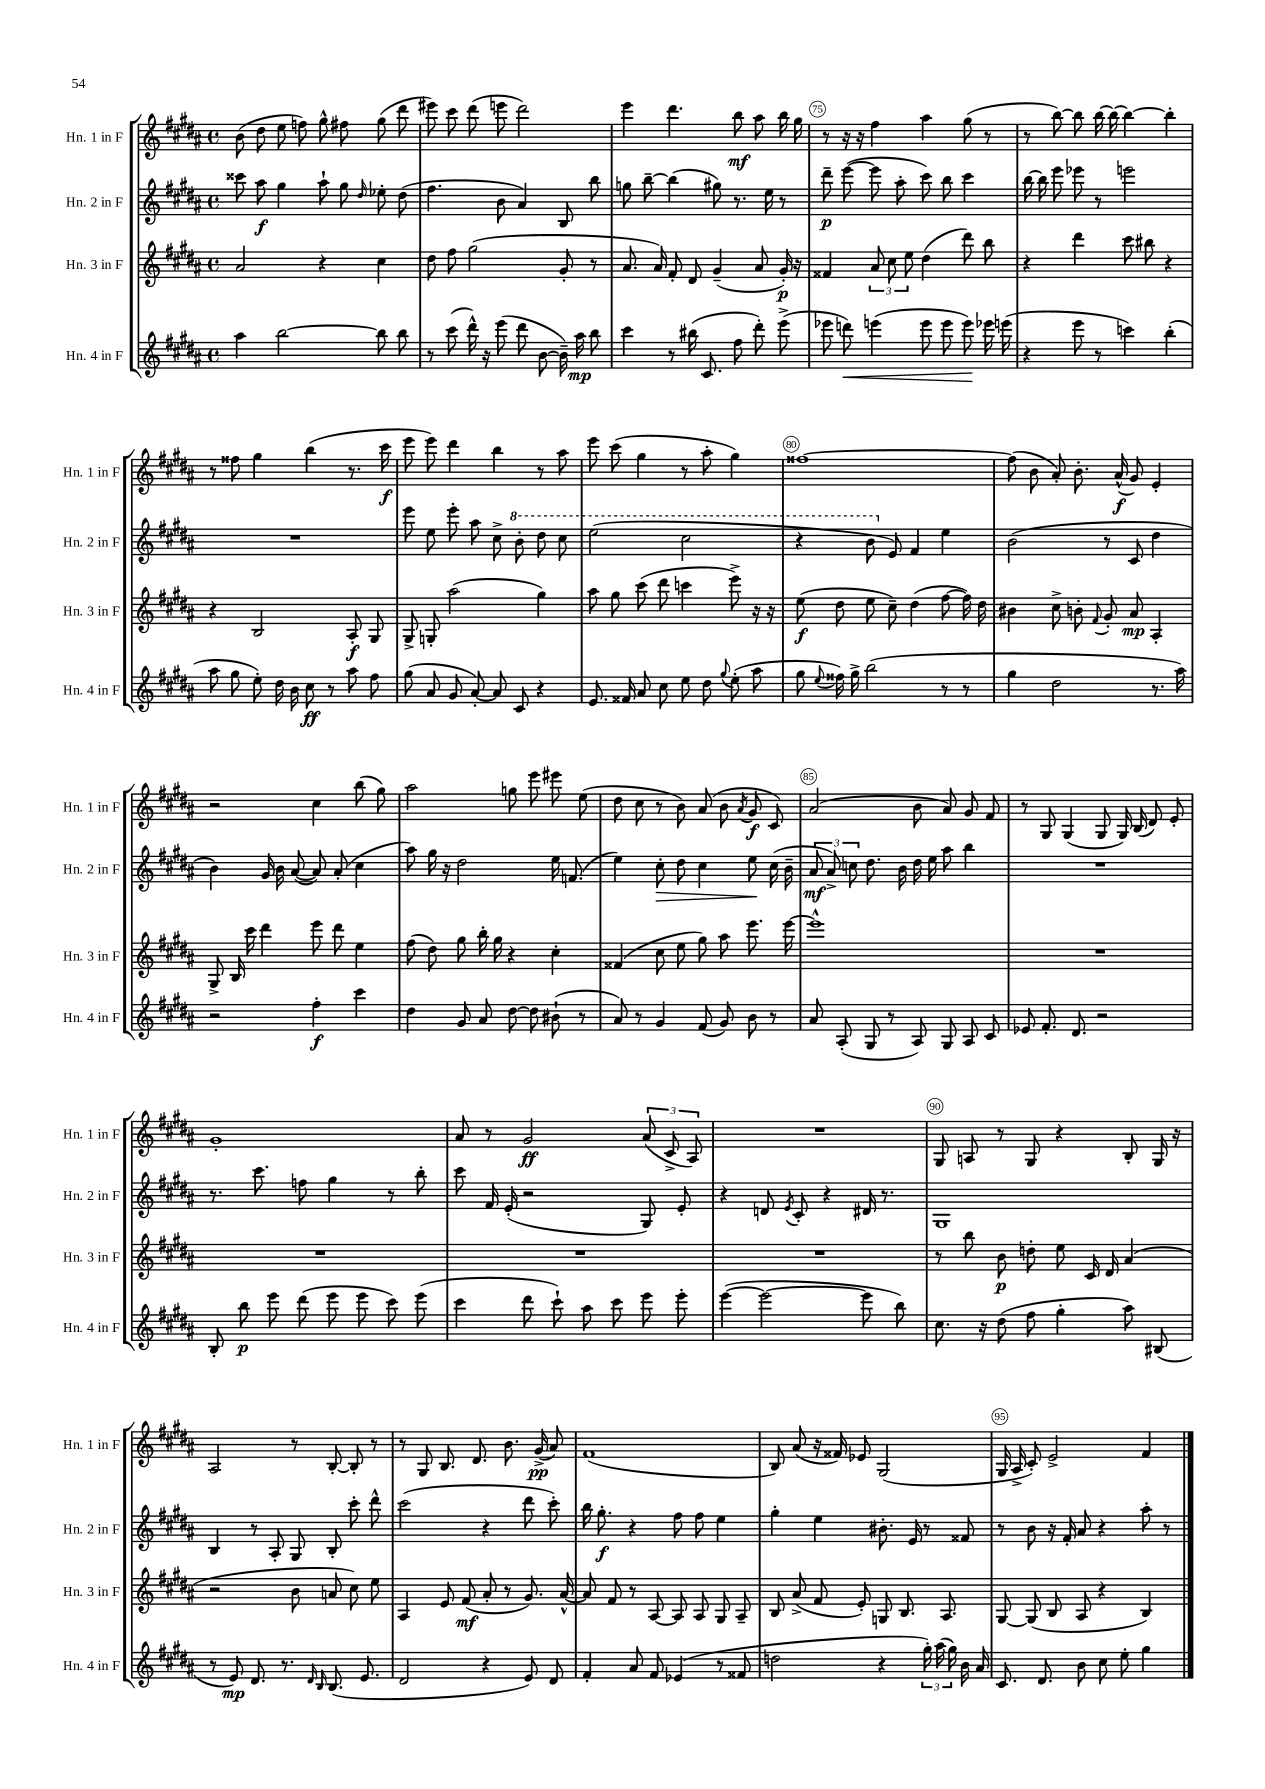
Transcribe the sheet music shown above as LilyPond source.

<<
\new StaffGroup <<
\new Staff = "s0" \with { instrumentName = "Hn. 1 in F" shortInstrumentName = "Hn. 1 in F" } {
    \clef treble \key b \major \defaultTimeSignature \time 4/4
    \autoBeamOff b'8( dis''8 e''8 f''8) gis''8-^ fis''8 gis''8( dis'''8 |
    eis'''8) cis'''8 dis'''8( e'''8 dis'''2) |
    e'''4 dis'''4. b''8\mf ais''8 b''16 gis''16 |
    r8 r16 r16 fis''4 ais''4 gis''8( r8 |
    r8 b''8~) b''8 b''16~ b''16~ b''4~ b''4-. |
    r8 fisis''8 gis''4 b''4( r8. cis'''16\f |
    e'''8 e'''8) dis'''4 b''4 r8 ais''8 |
    e'''8 cis'''8( gis''4 r8 ais''8-. gis''4) |
    fisis''1~ |
    fisis''8( b'8 ais'8-.) b'8.-. ais'16-^\f( gis'8) e'4-. |
    r2 cis''4 b''8( gis''8) |
    ais''2 g''8 e'''8 eis'''8 e''8( |
    dis''8 cis''8 r8 b'8) ais'8( b'8 \acciaccatura { ais'8 } gis'8\f cis'8) |
    ais'2( b'8 ais'8) gis'8 fis'8 |
    r8 gis8 gis4( gis8 gis16) b16( dis'8) e'8-. |
    gis'1-. |
    ais'8 r8 gis'2\ff \tuplet 3/2 { ais'8( cis'8-> ais8) } |
    R1 |
    gis8 a8 r8 gis8 r4 b8-. gis16 r16 |
    ais2 r8 b8~-. b8-. r8 |
    r8 gis8 b8. dis'8. b'8. gis'16->\pp( ais'8) |
    fis'1( |
    b8) ais'8( r16 fisis'16) ees'8 gis2( |
    gis16 ais16-> cis'8-.) e'2-> fis'4 \bar "|." |
}
\new Staff = "s1" \with { instrumentName = "Hn. 2 in F" shortInstrumentName = "Hn. 2 in F" } {
    \clef treble \key b \major \defaultTimeSignature \time 4/4
    \autoBeamOff cisis'''8 ais''8\f gis''4 ais''8-! gis''8 \grace { dis''16 } ees''8-. dis''8( |
    fis''4. b'8 ais'4) b8 b''8 |
    g''8 b''8~-- b''4( gis''8) r8. e''16 r8 |
    dis'''8--\p e'''8~( e'''8 ais''8-. cis'''8) b''8 cis'''4 |
    b''16~ b''16 e'''8 ees'''8 r8 e'''2 |
    R1 |
    e'''8 e''8 e'''8-. ais''8 cis''8-> \ottava #1 b''8-. dis'''8 cis'''8 |
    e'''2( cis'''2 |
    r4 b''8 \ottava #0 e'8) fis'4 e''4 |
    b'2( r8 cis'8 dis''4 |
    b'4) gis'16 b'16 ais'8~( ais'8) ais'8-.( cis''4 |
    ais''8) gis''16 r16 dis''2 e''16 f'8.( |
    e''4) cis''8-.\> dis''8 cis''4 e''8\! cis''16( b'16-- |
    \tuplet 3/2 { ais'8\mf ais'8->) c''8 } dis''8. b'16 dis''16 e''16 ais''8 b''4 |
    R1 |
    r8. cis'''8. f''8 gis''4 r8 b''8-. |
    cis'''8 fis'16 e'16-.( r2 gis8) e'8-. |
    r4 d'8 \acciaccatura { e'8 } cis'8-. r4 dis'16 r8. |
    gis1 |
    b4 r8 ais8-. gis8 b8-. cis'''8-. dis'''8-^ |
    cis'''2( r4 dis'''8 cis'''8-.) |
    b''16 gis''8.-.\f r4 fis''8 fis''8 e''4 |
    gis''4-. e''4 bis'8.-. e'16 r8 fisis'8 |
    r8 b'8 r16 fis'16-. ais'8 r4 ais''8-. r8 \bar "|." |
}
\new Staff = "s2" \with { instrumentName = "Hn. 3 in F" shortInstrumentName = "Hn. 3 in F" } {
    \clef treble \key b \major \defaultTimeSignature \time 4/4
    \autoBeamOff ais'2 r4 cis''4 |
    dis''8 fis''8 gis''2( gis'8-. r8 |
    ais'8. ais'16) fis'8-. dis'8 gis'4--( ais'8 gis'16-.\p) r16 |
    fisis'4 \tuplet 3/2 { ais'8 cis''8 e''8 } dis''4( dis'''8) b''8 |
    r4 dis'''4 cis'''8 bis''8 r4 |
    r4 b2 ais8-.\f gis8 |
    gis8-> g8-. ais''2( gis''4) |
    ais''8 gis''8 cis'''8( dis'''8 c'''4 e'''8->) r16 r16 |
    e''8\f( dis''8 e''8 cis''8--) dis''4( fis''8~ fis''16) dis''16 |
    bis'4 cis''8-> b'8-. \appoggiatura { fis'8 } gis'8-. ais'8\mp ais4-. |
    gis8-> b16 cis'''16 dis'''4 e'''8 dis'''8 e''4 |
    fis''8( dis''8) gis''8 b''16-. gis''16 r4 cis''4-. |
    fisis'4( cis''8 e''8 gis''8) ais''8 e'''8. e'''16~ |
    e'''1-^ |
    R1 |
    R1 |
    R1 |
    R1 |
    r8 b''8 b'8\p d''8-. e''8 cis'16 dis'16 ais'4( |
    r2 b'8 a'8 cis''8) e''8 |
    ais4 e'8 fis'8\mf( ais'8-. r8 gis'8.) ais'16~-^ |
    ais'8 fis'8 r8 ais8~ ais8 ais8 gis8 ais8-- |
    b8 ais'8->( fis'8 e'8-.) g8 b8. ais8. |
    gis8~ gis8( b8 ais8 r4 b4) \bar "|." |
}
\new Staff = "s3" \with { instrumentName = "Hn. 4 in F" shortInstrumentName = "Hn. 4 in F" } {
    \clef treble \key b \major \defaultTimeSignature \time 4/4
    \autoBeamOff ais''4 b''2~ b''8 b''8 |
    r8 cis'''8( dis'''16-^) r16 e'''8( dis'''8 b'8~ b'16--) ais''16\mp b''8 |
    cis'''4 r8 bis''16( cis'8. fis''8 dis'''8-.) e'''8->( |
    ees'''8 d'''8\<) e'''4( e'''8 e'''8 e'''8\!) ees'''16 e'''16( |
    r4 e'''8 r8 c'''4) b''4-.( |
    ais''8 gis''8 e''8-.) dis''16 b'16 cis''8\ff r8 ais''8 fis''8 |
    gis''8( ais'8 gis'8 ais'8~-.) ais'8 cis'8 r4 |
    e'8. fisis'16 ais'8 cis''8 e''8 dis''8 \appoggiatura { gis''8 } e''8-.( ais''8 |
    gis''8 \appoggiatura { e''8 } fisis''16) gis''16-> b''2( r8 r8 |
    gis''4 dis''2 r8. ais''16) |
    r2 fis''4-.\f cis'''4 |
    dis''4 gis'8 ais'8 dis''8~ dis''8 bis'8-!( r8 |
    ais'8) r8 gis'4 fis'8( gis'8) b'8 r8 |
    ais'8 ais8-.( gis8 r8 ais8) gis8 ais8 cis'8 |
    ees'8 fis'8.-. dis'8. r2 |
    b8-. b''8\p e'''8 dis'''8( e'''8 e'''8 cis'''8) e'''8( |
    cis'''4 dis'''8 cis'''8-!) ais''8 cis'''8 e'''8 e'''8-. |
    e'''4~( e'''2~ e'''8 b''8) |
    cis''8. r16 dis''8( fis''8 gis''4-. ais''8) bis8( |
    r8 e'8\mp) dis'8. r8. \grace { dis'16 b16 } b8.( e'8. |
    dis'2 r4 e'8) dis'8 |
    fis'4-. ais'8 fis'8 ees'4( r8 fisis'8 |
    d''2 r4 \tuplet 3/2 { gis''16-.) ais''16( gis''16) } b'16 ais'16 |
    cis'8. dis'8. b'8 cis''8 e''8-. gis''4 \bar "|." |
}
>>
>>
\layout { \context { \Score currentBarNumber = #72 \override BarNumber.break-visibility = ##(#f #t #t) barNumberVisibility = #(every-nth-bar-number-visible 5) \override BarNumber.stencil = #(make-stencil-circler 0.1 0.3 ly:text-interface::print) } }
